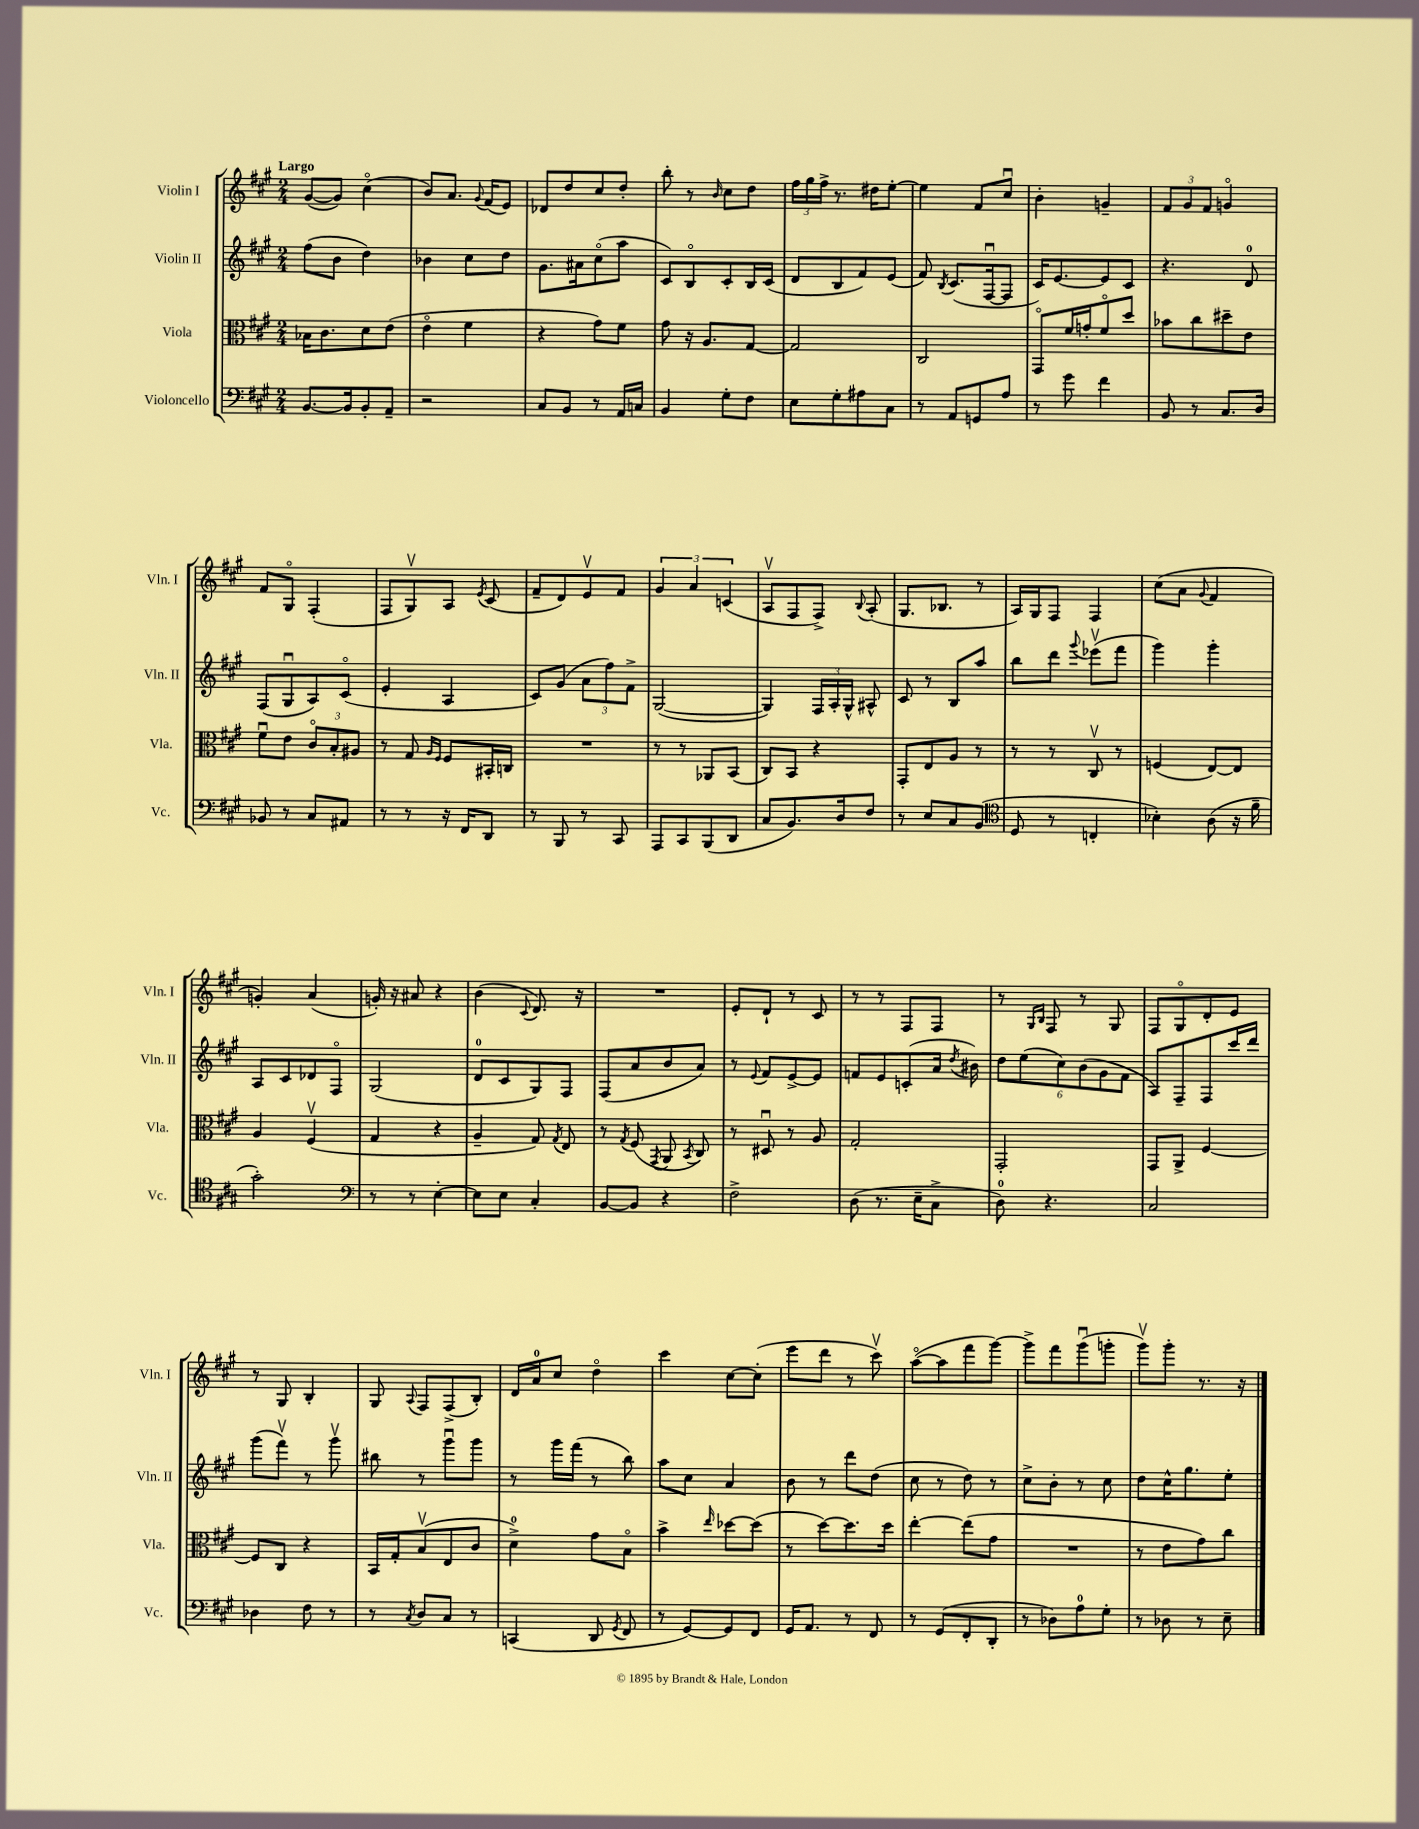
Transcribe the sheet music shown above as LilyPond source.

<<
\new StaffGroup <<
\new Staff = "s0" \with { instrumentName = "Violin I" shortInstrumentName = "Vln. I" } {
    \clef treble \key a \major \numericTimeSignature \time 2/4 \tempo "Largo"
    \autoBeamOff gis'8[~( gis'8]) cis''4\flageolet( |
    b'8[) a'8.] \appoggiatura { gis'8 } fis'16[( e'8]) |
    des'8[ d''8 cis''8 d''8]-. |
    b''8-. r8 \grace { b'16 } cis''8[ d''8] |
    \tuplet 3/2 { fis''16[ gis''16 fis''16]-> } r8. dis''16[ e''8]~-. |
    e''4 fis'8[ cis''8]\downbow |
    b'4-. g'4-- |
    \tuplet 3/2 { fis'8[ gis'8 fis'8] } g'4\flageolet |
    fis'8[ gis8]\flageolet fis4-.( |
    fis8[ gis8\upbow) a8] \acciaccatura { e'8 } cis'8( |
    fis'8[-- d'8) e'8\upbow fis'8] |
    \tuplet 3/2 { gis'4 a'4 c'4( } |
    a8[\upbow fis8 fis8]->) \appoggiatura { b8 } a8-.( |
    gis8.[ bes8.] r8 |
    a16[) gis16 fis8] fis4 |
    cis''8[( a'8] \appoggiatura { gis'8 } fis'4 |
    g'4-.) a'4( |
    g'16-.) r16 ais'8 r4 |
    b'4( \appoggiatura { cis'8 } d'8.) r16 |
    R2 |
    e'8[-. d'8]-! r8 cis'8 |
    r8 r8 fis8[ fis8] |
    r8 \grace { gis16[ b16] } fis8 r8 gis8 |
    fis8[ gis8\flageolet d'8-. e'8] |
    r8 gis8 b4-. |
    gis8 \appoggiatura { a8 } fis8[ fis8->( b8]-.) |
    d'16[ a'16-0 cis''8] d''4\flageolet |
    cis'''4 cis''8[~ cis''8]-.( |
    e'''8[ d'''8] r8 cis'''8\upbow) |
    a''8[~\flageolet( a''8 fis'''8 gis'''8]~) |
    gis'''8[-> fis'''8 gis'''8\downbow( g'''8]-. |
    gis'''8[\upbow) gis'''8]-. r8. r16 \bar "|." |
}
\new Staff = "s1" \with { instrumentName = "Violin II" shortInstrumentName = "Vln. II" } {
    \clef treble \key a \major \numericTimeSignature \time 2/4
    \autoBeamOff fis''8[( b'8] d''4) |
    bes'4 cis''8[ d''8] |
    gis'8.[ ais'16 cis''8\flageolet( a''8] |
    cis'8[) b8\flageolet cis'8-. b16 cis'16]( |
    d'8[ b8 fis'8) e'8]( |
    fis'8) \acciaccatura { b8 } cis'8.[( fis16~\downbow fis8] |
    cis'16[) e'8.~ e'8 cis'8] |
    r4. d'8-0 |
    fis8[( gis8\downbow a8) cis'8]\flageolet( |
    e'4-. a4 |
    cis'8[) gis'8]( \tuplet 3/2 { a'8[ fis''8) fis'8]-> } |
    gis2~( |
    gis4) \tuplet 3/2 { fis16[ a16-. gis16]-^ } ais8-^ |
    cis'8 r8 b8[ a''8] |
    b''8[ d'''8] \appoggiatura { gis'''8 } ees'''8[\upbow( fis'''8] |
    gis'''4) gis'''4-. |
    a8[ cis'8 des'8 fis8]\flageolet |
    gis2( |
    d'8[-0 cis'8 gis8) fis8] |
    fis8[( a'8 b'8 a'8]) |
    r8 \appoggiatura { e'8 } fis'8[ e'8~-> e'8] |
    f'8[ e'8 c'8-.( a'16] \acciaccatura { d''8 } bis'16) |
    \tuplet 6/4 { d''8[ e''8( cis''8) b'8( gis'8 fis'8] } |
    a8[) fis8-- fis8 cis'''16 d'''16] |
    gis'''8[( fis'''8]\upbow) r8 gis'''8\upbow |
    bis''8 r8 gis'''8[\downbow gis'''8] |
    r8 gis'''16[ fis'''16]( r8 b''8) |
    a''8[ cis''8] a'4 |
    b'8 r8 d'''8[ d''8]( |
    cis''8 r8 d''8) r8 |
    cis''8[-> b'8]-. r8 cis''8 |
    d''8[ cis''16-^ gis''8. e''8]-. \bar "|." |
}
\new Staff = "s2" \with { instrumentName = "Viola" shortInstrumentName = "Vla." } {
    \clef alto \key a \major \numericTimeSignature \time 2/4
    \autoBeamOff bes16[ cis'8. d'8 e'8]( |
    e'4\flageolet fis'4 |
    r4 gis'8[) fis'8] |
    gis'8 r16 a8.[ gis8]~ |
    gis2 |
    cis2 |
    gis,8[\flageolet fis'16 g'16-. fis'8\flageolet d''8] |
    bes'8[ cis''8 dis''8-- e'8] |
    fis'8[\downbow e'8] \tuplet 3/2 { cis'8[\flageolet b8-. ais8] } |
    r8 gis8 \grace { a16[ fis16] } fis8[ bis,16-. c16] |
    R2 |
    r8 r8 aes,8[ b,8]( |
    cis8[) b,8] r4 |
    gis,8[-. e8 a8] r8 |
    r8 r8 cis8\upbow r8 |
    f4( e8[~) e8] |
    a4 fis4\upbow( |
    gis4 r4 |
    a4-- gis8) \acciaccatura { gis8 } e8 |
    r8 \acciaccatura { gis8 } fis8( \acciaccatura { gis,8 } a,8 \acciaccatura { b,8 } cis8) |
    r8 dis8\downbow r8 a8 |
    gis2-. |
    gis,2-. |
    gis,8[ a,8]-> fis4~ |
    fis8[ cis8] r4 |
    b,16[ gis16-. b8\upbow( e8 cis'8] |
    d'4-0->) gis'8[ b8]\flageolet |
    b'4-> \grace { e''16 } des''8[~ des''8]( |
    r8 d''8[~) d''8. d''16] |
    e''4~-. e''8[( gis'8] |
    R2 |
    r8 e'8[ gis'8) cis''8] \bar "|." |
}
\new Staff = "s3" \with { instrumentName = "Violoncello" shortInstrumentName = "Vc." } {
    \clef bass \key a \major \numericTimeSignature \time 2/4
    \autoBeamOff b,8.[~ b,16 b,8-. a,8]-- |
    r2 |
    cis8[ b,8] r8 a,16[ c16] |
    b,4 gis8[-. fis8] |
    e8[ gis8-. ais8 cis8] |
    r8 a,8[ g,8 a8] |
    r8 gis'8 fis'4 |
    b,8 r8 cis8.[ d16] |
    bes,8 r8 cis8[ ais,8] |
    r8 r8 r16 fis,16[ d,8] |
    r8 b,,8 r8 cis,8 |
    a,,8[ cis,8 b,,8( d,8] |
    cis8[ b,8.) d16 fis8] |
    r8 e8[ cis8 b,8]( |
    \clef tenor d8 r8 c4-. |
    bes4-.) a8( r16 fis'16-- |
    gis'2-.) |
    \clef bass r8 r8 e4~-. |
    e8[ e8] cis4-. |
    b,8[~ b,8] r4 |
    fis2-> |
    d8( r8. e16[-- cis8]-> |
    d8-0) r4. |
    cis2 |
    des4 fis8 r8 |
    r8 \acciaccatura { cis8 } d8[ cis8] r8 |
    c,4( d,8 \acciaccatura { gis,8 } fis,8 |
    r8 gis,8[~) gis,8 fis,8] |
    gis,16[ a,8.] r8 fis,8 |
    r8 gis,8[( fis,8-. d,8]-. |
    r8 des8[) a8-0 gis8]-. |
    r8 des8 r8 e8-- \bar "|." |
}
>>
>>
\layout { \context { \Score \remove "Bar_number_engraver" } }
